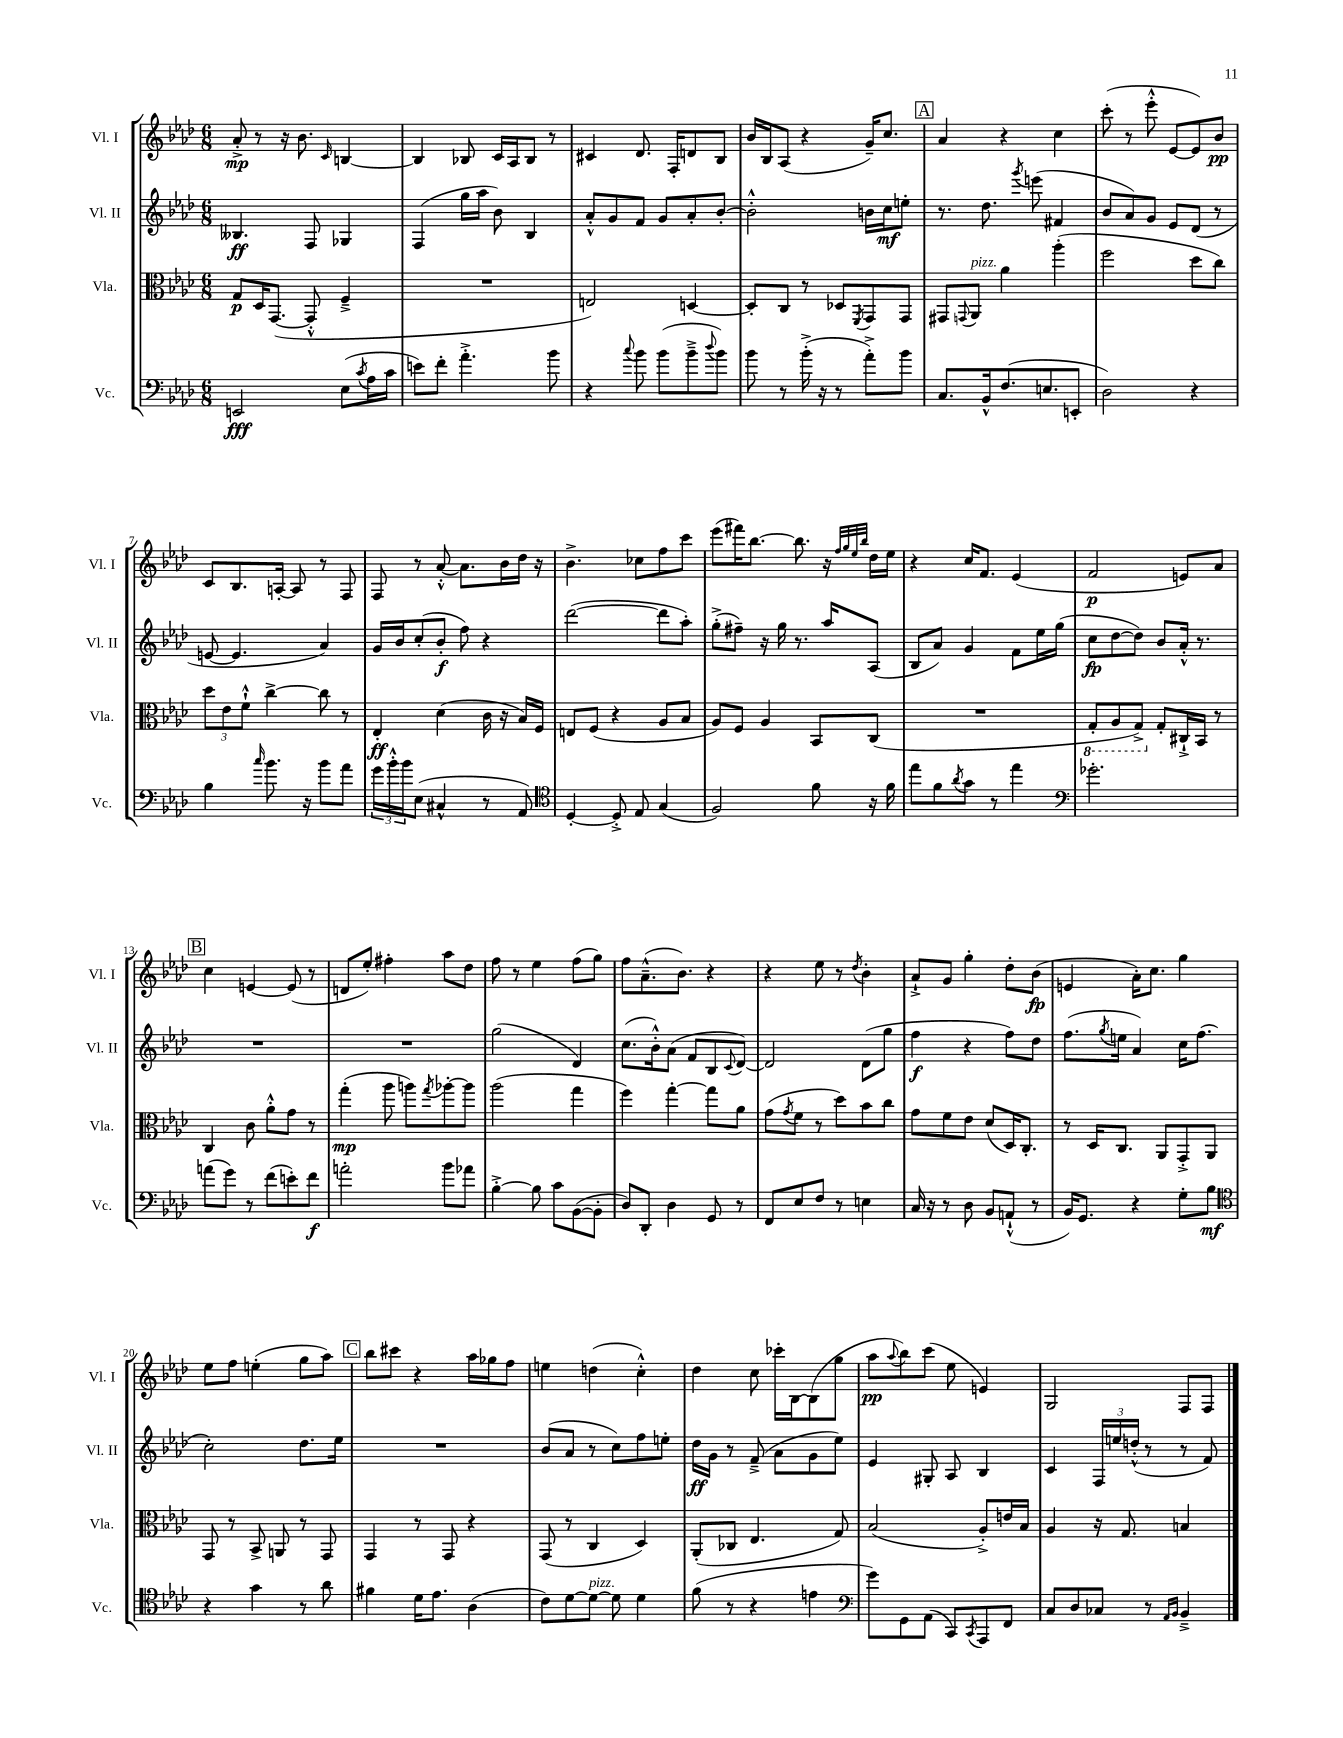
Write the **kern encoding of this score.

**kern	**kern	**kern	**kern
*staff4	*staff3	*staff2	*staff1
*clefF4	*clefC3	*clefG2	*clefG2
*k[b-e-a-d-]	*k[b-e-a-d-]	*k[b-e-a-d-]	*k[b-e-a-d-]
*M6/8	*M6/8	*M6/8	*M6/8
2EE	8G	4.B--	8a-'^
.	16D-	.	8r
.	([8.GG	.	.
.	.	.	16r
.	.	.	8.b-
.	8GG'^^]	8F	.
.	.	.	16qqc
(8E-	4F~^	4G-	[4B
8qc	.	.	.
16A-	.	.	.
16c	.	.	.
=	=	=	=
8e)	2.r	(4F	4B]
8f'	.	.	.
4.a-'^	.	16gg	8B-
.	.	16aa-	.
.	.	8b-)	16c
.	.	.	16A-
.	.	4B-	8B-
8b-	.	.	8r
=	=	=	=
4r	2E)	8a-'^^	4c#
.	.	8g	.
8qqcc	.	.	.
8b-	.	8f	8.d-
(8b-	.	8g	.
.	.	.	16F'
8b-~^	[4D	8a-'	8d
8qqdd-	.	.	.
8b-)	.	[8b-'	8B-
=	=	=	=
8b-	8D']	2b-'^^]	16b-
.	.	.	16B-
8r	8C	.	(8A-
(16b-'^	8r	.	4r
16r	.	.	.
8r	8D-	.	.
.	8qFF	.	.
8a-'^)	8GG	16b	16g~)
.	.	16cc	8.cc
8b-	8GG	8ee'	.
=	=	=	=
8.C	8GG#	8.r	4a-
.	8qqGG	.	.
.	8AA-	.	.
16BB-^^	.	8.dd-	.
(8.F	4a-	.	4r
.	.	8qggg	.
.	.	(8eee	.
8.E	.	.	.
.	(4aa-'	4f#	4cc
8EE'	.	.	.
=	=	=	=
2D-)	2ff	8b-	(8ccc'
.	.	8a-)	8r
.	.	8g	8eee-'^^
.	.	8e-	[8e-
4r	8dd-	(8d-	8e-])
.	8cc)	8r	8b-
=	=	=	=
4B-	12dd-	[8e	8c
.	12e-	.	.
.	.	4.e]	8.B-
.	12f`^^	.	.
16qqcc	.	.	.
8.b-	[4cc^	.	.
.	.	.	[16A'
.	.	.	8A]
16r	.	.	.
8b-	8cc]	4a-)	8r
8a-	8r	.	8F
=	=	=	=
24g	4E-'	16g	8F
24b-'^^	.	.	.
.	.	16b-	.
24b-	.	.	.
(8E-	.	(8cc'	8r
4C#^^	(4d-	8b-'	[8a-'^^
.	.	8ff)	8.a-]
8r	16c	4r	.
.	16r	.	16b-
8AA-)	16B-)	.	16dd-
.	16F	.	16r
=	=	=	=
*clefC4	*	*	*
[4D-'	8E	([2ddd-	4.b-^
.	(8F	.	.
8D-'^]	4r	.	.
8E-	.	.	8cc-
(4G	8A-	8ddd-]	8ff
.	8B-	8aa-')	8ccc
=	=	=	=
2F)	8A-)	(8gg'^	(8eee-
.	8F	8ff#~)	16fff#)
.	.	.	[8.bb-
.	4A-	16r	.
.	.	16gg	.
.	.	8.r	8.bb-]
8f	8BB-	.	.
.	.	16aa-	16r
.	.	.	32qqff
.	.	.	32qqgg
.	.	.	32qqee-
.	.	.	32qqbb-
16r	(8C	(8A-	16dd-
16f	.	.	16ee-
=	=	=	=
8ee-	2.r	8B-	4r
8f	.	8a-)	.
8qa-	.	.	.
8g	.	4g	16cc
.	.	.	8.f
8r	.	.	.
4ee-	.	8f	(4e-
.	.	16ee-	.
.	.	(16gg	.
=	=	=	=
*clefF4	*	*	*
2.g-'	8GG'	8cc	2f
.	8AA-	[8dd-	.
.	8GG^)	8dd-])	.
.	8G'	8b-	.
.	16C#`^	16a-'^^	8e)
.	16BB-	8.r	.
.	8r	.	8a-
=	=	=	=
(8a	4C	2.r	4cc
8g)	.	.	.
8r	8c	.	[4e
(8f	8a-'^^	.	.
8e')	8g	.	(8e]
8f	8r	.	8r
=	=	=	=
2a'	(4gg'	2.r	8d
.	.	.	8ee-')
.	8aa-	.	4ff#'
.	8aa)	.	.
.	8qgg	.	.
8b-	[8aa-'	.	8aa-
8a-	8aa-]	.	8dd-
=	=	=	=
[4B-'^	(2aa-	(2gg	8ff
.	.	.	8r
8B-]	.	.	4ee-
8c	.	.	.
([8BB-	4gg	4d-)	(8ff
8BB-']	.	.	8gg)
=	=	=	=
8D-)	4ff)	(8.cc	8ff
8DD-'	.	.	(8.a-~^^
.	.	16b-'^^)	.
4D-	[4gg'	(8a-	.
.	.	.	8.b-)
.	.	8f	.
8GG	8gg]	8B-	4r
.	.	8qqc	.
8r	8a-	[8d-)	.
=	=	=	=
8FF	(8g	2d-]	4r
.	8qg	.	.
8E-	8f	.	.
8F	8r	.	8ee-
8r	8dd-)	.	8r
.	.	.	8qdd-
4E	8b-	(8d-	4b-'
.	8cc	8gg	.
=	=	=	=
16C	8g	4ff	8a-`^
16r	.	.	.
8r	8f	.	8g
8D-	8e-	4r	4gg'
8BB-	(8d-	.	.
(8AA`^^	16D-)	8ff)	8dd-'
.	8.C'	.	.
8r	.	8dd-	(8b-
=	=	=	=
16BB-)	8r	(8.ff	4e
8.GG	.	.	.
.	16D-	.	.
.	.	8qgg	.
.	8.C	16ee	.
4r	.	4a-)	16a-')
.	.	.	8.cc
.	8AA-	.	.
8G'	8GG'^	16cc	4gg
.	.	(8.ff	.
8B-	8AA-	.	.
=	=	=	=
*clefC4	*	*	*
4r	8GG	2cc')	8ee-
.	8r	.	8ff
4g	8BB-^	.	(4ee'
.	8AA	.	.
8r	8r	8.dd-	8gg
8a-	8GG	.	8aa-)
.	.	16ee-	.
=	=	=	=
4f#	4GG	2.r	8bb-
.	.	.	8ccc#
16d-	8r	.	4r
8.e-	.	.	.
.	8GG	.	.
(4A-	4r	.	16aa-
.	.	.	16gg-
.	.	.	8ff
=	=	=	=
8c)	(8GG	(8b-	4ee
[8d-	8r	8a-	.
8d-_	4C	8r	(4dd
8d-]	.	8cc)	.
4d-	4D-)	8ff	4cc'^^)
.	.	8ee'	.
=	=	=	=
(8f	(8AA-'	16dd-	4dd-
.	.	16g	.
8r	8C-	8r	.
4r	4.E-	(8f~^	8cc
.	.	8a-	16ccc-'
.	.	.	[16B-
4e	.	8g	(8B-]
.	8G)	8ee-)	8gg
=	=	=	=
*clefF4	*	*	*
8g)	(2B-	4e-	8aa-
.	.	.	8qqaa-
8GG	.	.	8bb-)
(8AA-	.	8G#'	(8ccc
8CC)	.	8A-	8ee-
8qCC	.	.	.
8AAA-	8A-'^)	4B-	4e)
8FF	16e	.	.
.	16B-	.	.
=	=	=	=
8C	4A-	4c	2G
8D-	.	.	.
8C-	16r	24F	.
.	.	24ee	.
.	8.G	.	.
.	.	(24dd'^^	.
8r	.	8r	.
16qqAA-	.	.	.
16qqBB-	.	.	.
4BB-~^	4B	8r	8F
.	.	8f)	8F
==	==	==	==
*-	*-	*-	*-
